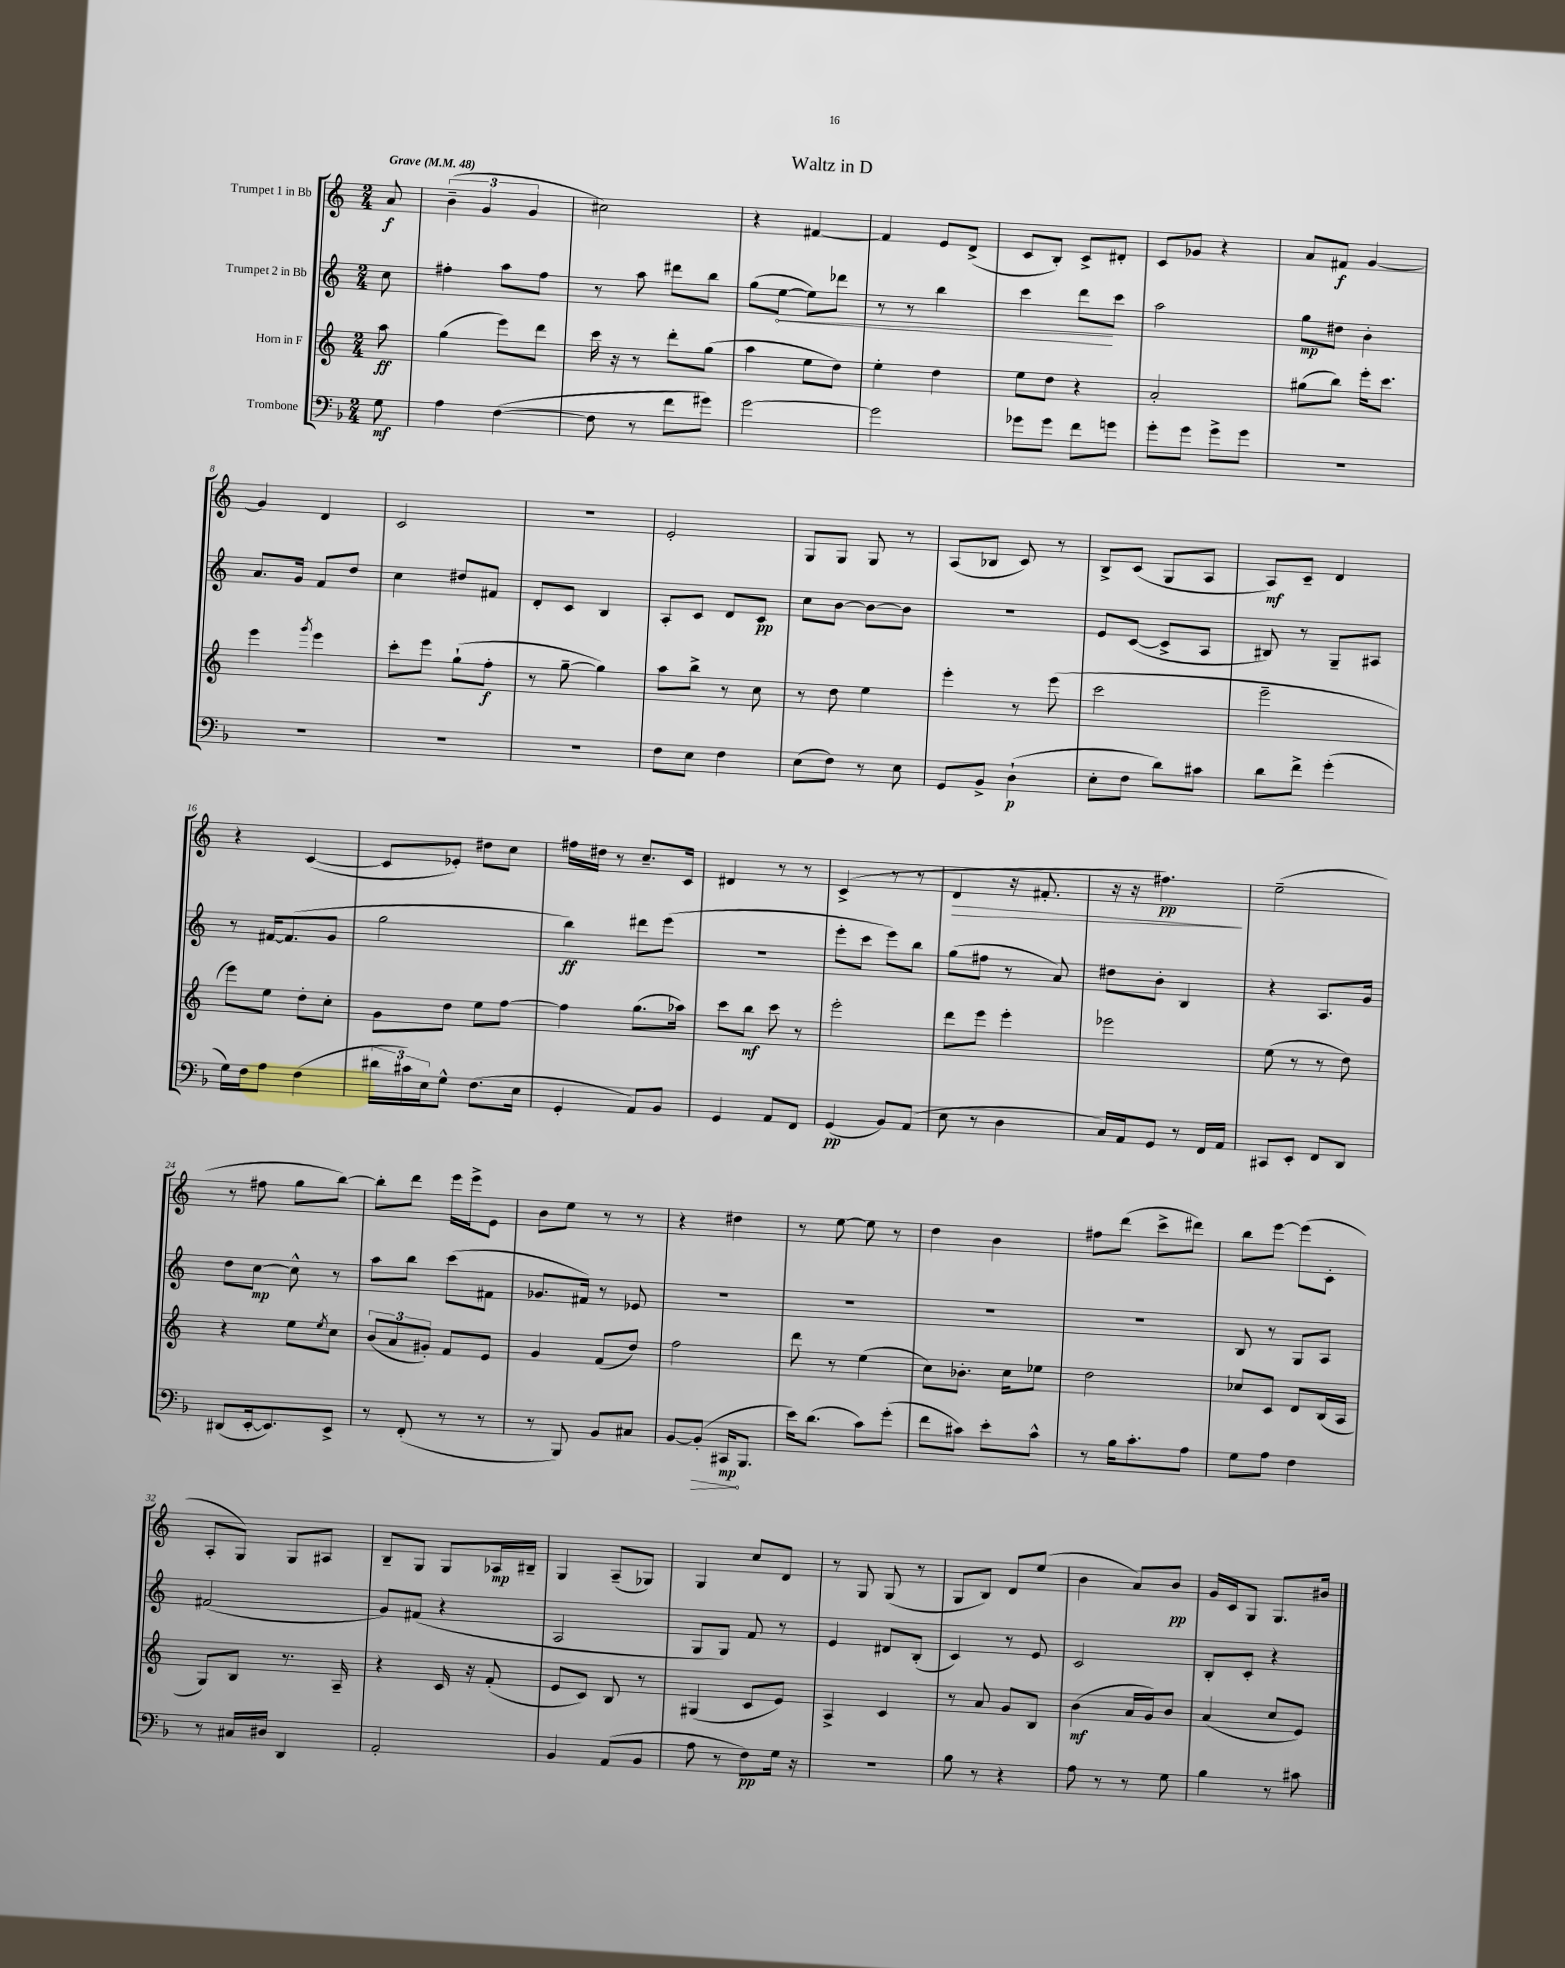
\header { title = "Waltz in D" }
<<
\new StaffGroup <<
\new Staff = "s0" \with { instrumentName = "Trumpet 1 in Bb" } {
    \clef treble \key c \major \numericTimeSignature \time 2/4 \partial 8 \tempo "Grave" 4 = 48
    a'8\f |
    \tuplet 3/2 { b'4--( g'4 g'4 } |
    cis''2) |
    r4 fis'4~ |
    fis'4 e'8 d'8->( |
    c'8 b8-.) c'8-> dis'8-. |
    c'8 ges'8 r4 |
    a'8 fis'8\f g'4~ |
    g'4 d'4 |
    c'2 |
    r2 |
    e'2-. |
    g8 g8 g8 r8 |
    a8( bes8 c'8) r8 |
    b8-> c'8( g8 a8 |
    a8\mf) c'8-- d'4 |
    r4 c'4~( |
    c'8 ees'8-.) dis''8 c''8 |
    fis''16 dis''16 r8 c''8.-- c'16 |
    dis'4 r8 r8 |
    c'4->( r8 r8 |
    d'4\> r16 fis'8.-. |
    r16 r16 fis''4.\pp\!) |
    e''2--( |
    r8 fis''8 g''8 b''8~) |
    b''8-. d'''8 e'''16 e'''16-> e'8 |
    b'8 e''8 r8 r8 |
    r4 dis''4 |
    r8 e''8~ e''8 r8 |
    d''4 b'4 |
    fis''8 d'''8( c'''8-> dis'''8) |
    b''8 e'''8~ e'''8( c'8-. |
    a8-. g8) g8 ais8 |
    b8-- g8 g8 aes16\mp bis16-- |
    g4 a8--( ges8) |
    g4 c''8 d'8 |
    r8 g8 g8( r8 |
    g8 b8) d'8 e''8( |
    b'4 a'8) b'8\pp |
    g'16 c'16 g8 g8. bis'16 \bar "|." |
}
\new Staff = "s1" \with { instrumentName = "Trumpet 2 in Bb" } {
    \clef treble \key c \major \numericTimeSignature \time 2/4 \partial 8
    c''8 |
    fis''4-. a''8 fis''8 |
    r8 a''8 dis'''8 b''8 |
    g''8( \once \override Hairpin.circled-tip = ##t e''8~\< e''8) des'''8 |
    r8 r8 b''4 |
    c'''4 d'''8\! c'''8 |
    a''2 |
    g''8\mp dis''8 b'4-. |
    a'8. g'16 f'8 d''8 |
    c''4 dis''8 fis'8 |
    d'8-. c'8 b4 |
    a8-. c'8 d'8 c'8\pp |
    c''8 b'8~ b'8~ b'8 |
    R2 |
    e'8 c'8~( c'8-> a8 |
    bis8) r8 g8-- ais8 |
    r8 fis'16~ fis'8.( g'8 |
    g''2 |
    b''4\ff) dis'''8 e'''8( |
    R2 |
    e'''8-. c'''8 e'''8) b''8 |
    g''8( fis''8 r8 a'8) |
    dis''8 b'8-. b4 |
    r4 a8. g'16 |
    d''8 c''8~\mp c''8-^ r8 |
    a''8 b''8 c'''8( fis'8 |
    ges'8. fis'16) r8 ees'8 |
    R2 |
    R2 |
    R2 |
    R2 |
    b8 r8 g8 a8 |
    fis'2( |
    g'8) fis'8( r4 |
    a2 |
    g8 g8) f'8 r8 |
    e'4 dis'8 b8-.( |
    c'4) r8 e'8 |
    c'2 |
    b8-. c'8-. r4 \bar "|." |
}
\new Staff = "s2" \with { instrumentName = "Horn in F" } {
    \clef treble \key c \major \numericTimeSignature \time 2/4 \partial 8
    a''8\ff |
    g''4( e'''8) d'''8 |
    c'''16 r16 r8 d'''8-. g''8( |
    a''4 e''8 d''8) |
    e''4-. d''4 |
    e''8 d''8 r4 |
    a'2-. |
    gis''8( b''8) e'''16-. c'''8. |
    e'''4 \acciaccatura { g'''8 } e'''4 |
    c'''8-. e'''8 g''8-!( f''8-.\f |
    r8 g''8~-- g''4) |
    a''8 b''8-> r8 c''8 |
    r8 d''8 e''4 |
    e'''4-. r8 e'''8( |
    c'''2 |
    e'''2-- |
    e'''8) e''8 d''8-. c''8-. |
    g'8 d''8 e''8 f''8~ |
    f''4 g''8.( aes''16) |
    c'''8 b''8\mf c'''8 r8 |
    e'''2-. |
    d'''8 e'''8 e'''4-. |
    ees'''2 |
    e''8( r8 r8 d''8) |
    r4 e''8 \acciaccatura { e''8 } c''8 |
    \tuplet 3/2 { b'8( a'8 gis'8-.) } f'8 e'8 |
    g'4 f'8( d''8) |
    f''2 |
    d'''8 r8 e''4( |
    c''8) bes'8.-. c''16 ees''8 |
    d''2 |
    ces''8 c'8 d'8 b16( a16 |
    g8) b8 r8. a16-- |
    r4 c'16 r16 f'8-.( |
    e'8 c'8) b8 r8 |
    gis4( c'8 e'8) |
    a4-> c'4 |
    r8 a'8 g'8 b8 |
    b'4\mf( a'16 g'16) b'8 |
    a'4( c''8 e'8) \bar "|." |
}
\new Staff = "s3" \with { instrumentName = "Trombone" } {
    \clef bass \key f \major \numericTimeSignature \time 2/4 \partial 8
    g8\mf |
    a4 f4~( |
    f8 r8 f'8 gis'8) |
    g'2~ |
    g'2 |
    ges'8 ges'8 f'8 g'8 |
    g'8-. g'8 g'8-> g'8 |
    R2 |
    R2 |
    R2 |
    R2 |
    f8 e8 f4 |
    e8( f8) r8 e8 |
    g,8 bes,8-> d4-!\p( |
    e8-. f8 d'8) cis'8 |
    d'8 f'8-> g'4-.( |
    g16) f16 a8 f4( |
    \tuplet 3/2 { dis'16 cis'16) e16 } g8-^ f8.( e16 |
    g,4-. a,8) bes,8 |
    g,4 a,8 f,8 |
    g,4\pp( bes,8) a,8( |
    e8 r8 d4 |
    c16) a,16 g,8 r8 f,16 a,16 |
    cis,8 e,8-. f,8 d,8 |
    dis,8( e,16~-. e,8.) e,8-> |
    r8 f,8-.( r8 r8 |
    r8 bes,,8) bes,8 cis8 |
    bes,8~ \once \override Hairpin.circled-tip = ##t bes,8-.\>( cis,16\mp\! bes,,8. |
    e'16) d'8.( c'8) g'8-.( |
    f'8 cis'8) e'8-. cis'8-^ |
    r8 bes16 c'8.-. a8 |
    g8 a8 f4 |
    r8 cis16 dis16 d,4 |
    a,2-. |
    bes,4 a,8( bes,8 |
    a8 r8 f8\pp) g16 r16 |
    r2 |
    bes8 r8 r4 |
    a8 r8 r8 g8 |
    bes4 r8 cis'8 \bar "|." |
}
>>
>>
